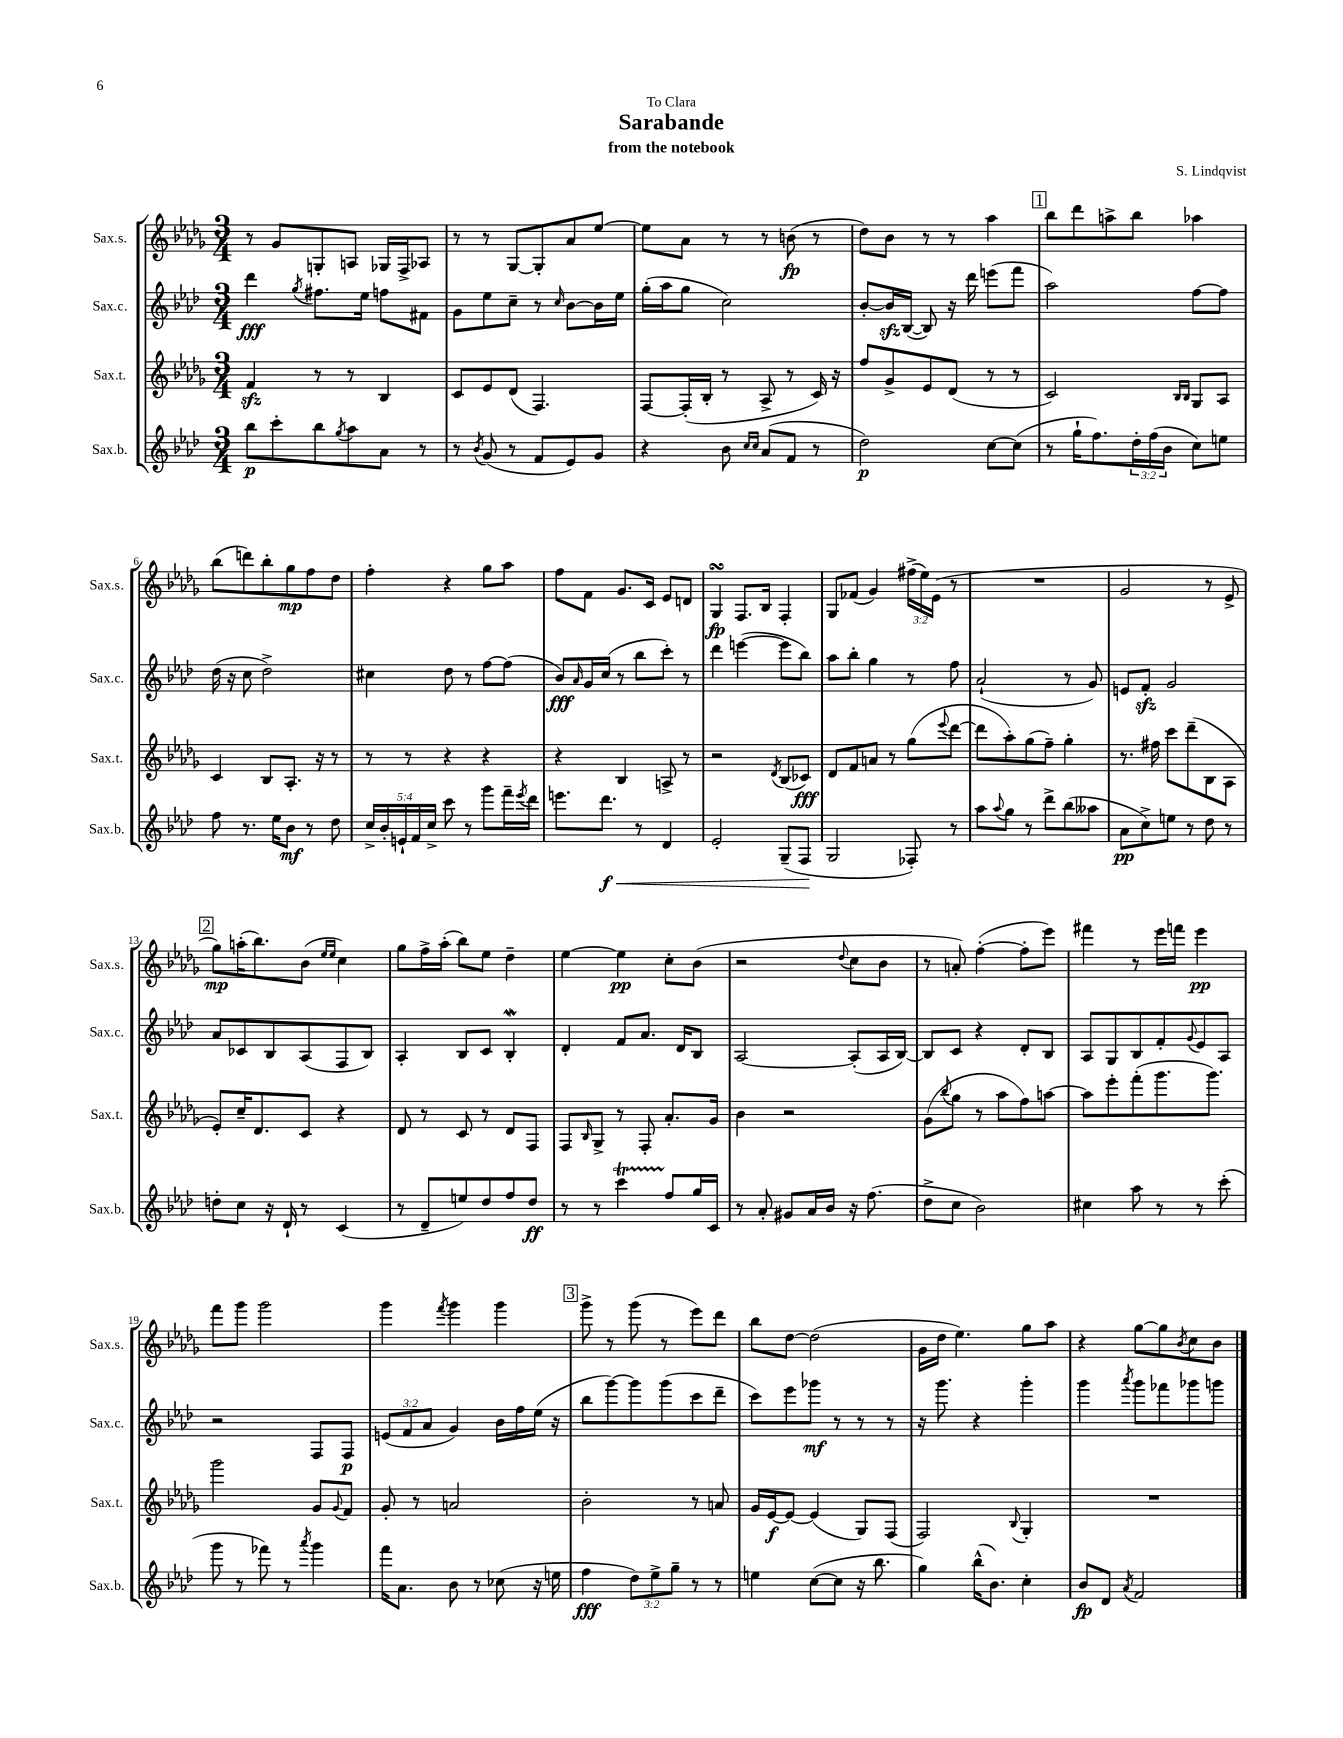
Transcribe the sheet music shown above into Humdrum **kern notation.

**kern	**dynam	**kern	**dynam	**kern	**dynam	**kern	**dynam
*part4	*part4	*part3	*part3	*part2	*part2	*part1	*part1
*staff4	*staff4	*staff3	*staff3	*staff2	*staff2	*staff1	*staff1
*I"Sax.b.	*	*I"Sax.t.	*	*I"Sax.c.	*	*I"Sax.s.	*
*I'Sax.b.	*	*I'Sax.t.	*	*I'Sax.c.	*	*I'Sax.s.	*
*clefG2	*	*clefG2	*	*clefG2	*	*clefG2	*
*k[b-e-a-d-]	*	*k[b-e-a-d-g-]	*	*k[b-e-a-d-]	*	*k[b-e-a-d-g-]	*
*M3/4	*	*M3/4	*	*M3/4	*	*M3/4	*
=1	=1	=1	=1	=1	=1	=1	=1
8bb-\L	p	4fzz/	.	4ddd-\	fff	8r	.
8ccc'\	.	.	.	.	.	8g-/L	.
.	.	.	.	8qgg/	.	.	.
8bb-\	.	8r	.	8.ff#X\L	.	8Gn'/	.
8qgg/	.	.	.	.	.	.	.
8aa-\	.	8r	.	.	.	8An/J	.
.	.	.	.	16ee-\Jk	.	.	.
8a-\J	.	4B-/	.	8ffn\L	.	16G-X/LL	.
.	.	.	.	.	.	16F^/J	.
8r	.	.	.	8f#X\J	.	8A-X/J	.
=2	=2	=2	=2	=2	=2	=2	=2
8r	.	8c/L	.	8g\L	.	8r	.
8qb-/	.	.	.	.	.	.	.
(8g/	.	8e-/	.	8ee-\	.	8r	.
8r	.	(8d-/J	.	8cc~\J	.	[8G-/L	.
8f/L	.	4.F/)	.	8r	.	8G-'/]	.
.	.	.	.	16qqcc/	.	.	.
8e-/)	.	.	.	[8b-\L	.	8a-/	.
8g/J	.	.	.	16b-\L]	.	[8ee-/J	.
.	.	.	.	16ee-\JJ	.	.	.
=3	=3	=3	=3	=3	=3	=3	=3
4r	.	[8F/L	.	(16gg'\LL	.	8ee-\L]	.
.	.	.	.	16aa-\J	.	.	.
.	.	(16F'/L]	.	8gg\J	.	8a-\J	.
.	.	16B-'/JJ	.	.	.	.	.
8b-\	.	8r	.	2cc\)	.	8r	.
16qqcc/LL	.	.	.	.	.	.	.
16qqcc/JJ	.	.	.	.	.	.	.
(8a-/L	.	8A-^/	.	.	.	8r	.
8f/J	.	8r	.	.	.	(8bn\	fp
8r	.	16c/)	.	.	.	8r	.
.	.	16r	.	.	.	.	.
=4	=4	=4	=4	=4	=4	=4	=4
2dd-\)	p	8ff/L	.	[8b-'/L	.	8dd-\L)	.
.	.	8g-^/	.	16b-zz/L]	.	8b-\J	.
.	.	.	.	([16B-/JJ	.	.	.
.	.	8e-/	.	8B-/])	.	8r	.
.	.	(8d-/J	.	16r	.	8r	.
.	.	.	.	16ddd-\	.	.	.
[8cc\L	.	8r	.	(8eeen\L	.	4aa-\	.
(8cc\J]	.	8r	.	8fff\J	.	.	.
!!LO:REH:place=s1:t=1
=5	=5	=5	=5	=5	=5	=5	=5
8r	.	2c/)	.	2aa-\)	.	8bb-\L	.
16gg`\KL	.	.	.	.	.	8ddd-\	.
8.ff\)	.	.	.	.	.	.	.
.	.	.	.	.	.	8aan^\	.
24dd-'\L	.	.	.	.	.	8bb-\J	.
(24ff\	.	.	.	.	.	.	.
24b-\JJ	.	.	.	.	.	.	.
.	.	16qqB-/LL	.	.	.	.	.
.	.	16qqB-/JJ	.	.	.	.	.
8cc\L)	.	8G-/L	.	[8ff\L	.	4aa-X\	.
8een\J	.	8A-/J	.	8ff\J]	.	.	.
!!LO:LB:g=z
=6	=6	=6	=6	=6	=6	=6	=6
8ff\	.	4c/	.	(16dd-\	.	(8bb-\L	.
.	.	.	.	16r	.	.	.
8.r	.	.	.	8cc\	.	8dddn\)	.
.	.	8B-/L	.	2dd-^\)	.	8bb-'\	.
16ee-\KL	.	.	.	.	.	.	.
8b-\J	mf	8.A-'/J	.	.	.	8gg-\	mp
8r	.	.	.	.	.	8ff\	.
.	.	16r	.	.	.	.	.
8dd-\	.	8r	.	.	.	8dd-\J	.
=7	=7	=7	=7	=7	=7	=7	=7
20cc^/LL	.	8r	.	4cc#X\	.	4ff'\	.
20b-'/	.	.	.	.	.	.	.
20en`/	.	.	.	.	.	.	.
.	.	8r	.	.	.	.	.
20f/	.	.	.	.	.	.	.
20cc^/JJ	.	.	.	.	.	.	.
8ccc\	.	4r	.	8dd-\	.	4r	.
8r	.	.	.	8r	.	.	.
8ggg\L	.	4r	.	[8ff\L	.	8gg-\L	.
16fff~\L	.	.	.	(8ff\J]	.	8aa-\J	.
8qeee-/	.	.	.	.	.	.	.
16ddd-\JJ	.	.	.	.	.	.	.
=8	=8	=8	=8	=8	=8	=8	=8
8.eeen\L	.	4r	.	8b-/L)	fff	8ff\L	.
.	.	.	.	16qqa-/	.	.	.
.	.	.	.	16g/L	.	8f\J	.
!	!LO:HP:b	!	!	!	!	!	!
8.ddd-\J	< f	.	.	(16cc/JJ	.	.	.
.	.	4B-/	.	8r	.	8.g-/L	.
8r	.	.	.	8bb-\L	.	.	.
.	.	.	.	.	.	16c/Jk	.
4d-/	.	8An^/	.	8ccc'\J)	.	8e-/L	.
.	.	8r	.	8r	.	8dn/J	.
=9	=9	=9	=9	=9	=9	=9	=9
2e-'/	.	2r	.	4ddd-\	.	4G-sSSs/	fp
.	.	.	.	([4eeen\	.	8.F/L	.
.	.	.	.	.	.	16B-/Jk	.
.	.	8qd-/	.	.	.	.	.
(8G~/L	.	(8B-/L	.	8eee\L]	.	4F'/	.
8F/J	.	8c-X/J)	fff	8bb-\J)	.	.	.
.	[	.	.	.	.	.	.
=10	=10	=10	=10	=10	=10	=10	=10
2G/	.	8d-/L	.	8aa-\L	.	8G-/L	.
.	.	8f/	.	8bb-'\J	.	(8f-X/J	.
.	.	8an/J	.	4gg\	.	4g-/)	.
.	.	8r	.	.	.	.	.
8F-X'/)	.	(8gg-\L	.	8r	.	(24ff#X^\LL	.
.	.	.	.	.	.	24ee-\)	.
.	.	.	.	.	.	(24e-\JJ	.
.	.	8qqeee-/	.	.	.	.	.
8r	.	[8ddd-\J	.	8ff\	.	8r	.
=11	=11	=11	=11	=11	=11	=11	=11
8aa-\L	.	8ddd-\L]	.	(2a-`/	.	2.r	.
8qqaa-/	.	.	.	.	.	.	.
8gg\J	.	8aa-'\)	.	.	.	.	.
8r	.	(8gg-\	.	.	.	.	.
8ddd-^\L	.	8ff~\J)	.	.	.	.	.
(8bb-\	.	4gg-'\	.	8r	.	.	.
8aa--X\J	.	.	.	8g/)	.	.	.
=12	=12	=12	=12	=12	=12	=12	=12
8a-\L	pp	8.r	.	8en/L	.	2g-/	.
8cc^\)	.	.	.	8fzz'/J	.	.	.
.	.	16ff#X\	.	.	.	.	.
8een\J	.	8ccc\L	.	2g/	.	.	.
8r	.	(8ddd-~\	.	.	.	.	.
8dd-\	.	8B-\	.	.	.	8r	.
8r	.	8A-\J	.	.	.	8e-^/	.
!!LO:LB:g=z
!!LO:REH:place=s1:t=2
=13	=13	=13	=13	=13	=13	=13	=13
8ddn'\L	.	8e-'/L)	.	8a-/L	.	8gg-\L)	mp
8cc\J	.	16cc~/K	.	8c-X/	.	(16aan'\K	.
.	.	8.d-/	.	.	.	8.bb-\)	.
16r	.	.	.	8B-/	.	.	.
16d-`/	.	.	.	.	.	.	.
8r	.	8c/J	.	(8A-/	.	(8b-\J	.
.	.	.	.	.	.	16qqee-/LL	.
.	.	.	.	.	.	16qqee-/JJ	.
(4c/	.	4r	.	8F/	.	4cc\)	.
.	.	.	.	8B-/J)	.	.	.
=14	=14	=14	=14	=14	=14	=14	=14
8r	.	8d-/	.	4A-'/	.	8gg-\L	.
8d-~/L	.	8r	.	.	.	16ff^\L	.
.	.	.	.	.	.	(16aa-'\JJ	.
8een/)	.	8c/	.	8B-/L	.	8bb-\L)	.
8dd-/	.	8r	.	8c/J	.	8ee-\J	.
8ff/	.	8d-/L	.	4B-W'/	.	4dd-~\	.
8dd-/J	ff	8F/J	.	.	.	.	.
=15	=15	=15	=15	=15	=15	=15	=15
8r	.	8F/L	.	4d-'/	.	[4ee-\	.
.	.	16qqB-/	.	.	.	.	.
8r	.	8G-^/J	.	.	.	.	.
4ccct\	.	8r	.	8f/L	.	4ee-\]	pp
.	.	8F'/	.	8.a-/J	.	.	.
8ff/L	.	8.a-'/L	.	.	.	8cc'\L	.
.	.	.	.	16d-/KL	.	.	.
16gg/L	.	.	.	8B-/J	.	(8b-\J	.
16c/JJ	.	16g-/Jk	.	.	.	.	.
=16	=16	=16	=16	=16	=16	=16	=16
8r	.	4b-\	.	[2A-/	.	2r	.
8a-'/	.	.	.	.	.	.	.
8g#X/L	.	2r	.	.	.	.	.
16a-/L	.	.	.	.	.	.	.
16b-/JJ	.	.	.	.	.	.	.
.	.	.	.	.	.	8qqdd-/	.
16r	.	.	.	(8A-'/L]	.	8cc\L	.
(8.ff\	.	.	.	.	.	.	.
.	.	.	.	16A-/L	.	8b-\J	.
.	.	.	.	[16B-/JJ)	.	.	.
=17	=17	=17	=17	=17	=17	=17	=17
8dd-^\L	.	(8g-\L	.	8B-/L]	.	8r	.
.	.	8qqbb-/	.	.	.	.	.
8cc\J	.	8gg-\J	.	8c/J	.	8an'/)	.
2b-\)	.	8r	.	4r	.	([4ff'\	.
.	.	8aa-\L	.	.	.	.	.
.	.	8ff\)	.	8d-'/L	.	8ff'\L]	.
.	.	[8aan\J	.	8B-/J	.	8eee-\J)	.
=18	=18	=18	=18	=18	=18	=18	=18
4cc#X\	.	8aa\L]	.	8A-/L	.	4fff#X\	.
.	.	8eee-'\	.	8G/	.	.	.
8aa-\	.	(8fff'\	.	8B-/	.	8r	.
8r	.	8.ggg-\	.	8f'/	.	16eee-\LL	.
.	.	.	.	.	.	16fffn\JJ	.
.	.	.	.	8qqg/	.	.	.
8r	.	.	.	8e-/	.	4eee-\	pp
.	.	8.ggg-\J)	.	.	.	.	.
(8ccc'\	.	.	.	8A-/J	.	.	.
!!LO:LB:g=z
=19	=19	=19	=19	=19	=19	=19	=19
8ggg\	.	2ggg-\	.	2r	.	8fff\L	.
8r	.	.	.	.	.	8ggg-\J	.
8fff-X\)	.	.	.	.	.	2ggg-\	.
8r	.	.	.	.	.	.	.
8qaaa-/	.	.	.	.	.	.	.
4ggg\	.	8g-/L	.	8F/L	.	.	.
.	.	8qqg-/	.	.	.	.	.
.	.	8f/J	.	8F/J	p	.	.
=20	=20	=20	=20	=20	=20	=20	=20
16fff\KL	.	8g-'/	.	(12en/L	.	4ggg-\	.
8.a-\J	.	.	.	.	.	.	.
.	.	.	.	12f/	.	.	.
.	.	8r	.	.	.	.	.
.	.	.	.	12a-/J	.	.	.
.	.	.	.	.	.	8qfff/	.
8b-\	.	2an/	.	4g/)	.	4ggg-\	.
8r	.	.	.	.	.	.	.
(8cc-X\	.	.	.	16b-\LL	.	4ggg-\	.
.	.	.	.	16ff\	.	.	.
16r	.	.	.	(16ee-\JJ	.	.	.
16een\	.	.	.	16r	.	.	.
!!LO:REH:place=s1:t=3
=21	=21	=21	=21	=21	=21	=21	=21
4ff\	fff	2b-'\	.	8bb-\L	.	8ggg-^\	.
.	.	.	.	[8ggg\)	.	8r	.
12dd-\L)	.	.	.	8ggg\]	.	(8ggg-\	.
12ee-^\	.	.	.	.	.	.	.
.	.	.	.	(8ggg\	.	8r	.
12gg~\J	.	.	.	.	.	.	.
8r	.	8r	.	8ccc\	.	8eee-\L)	.
8r	.	8an/	.	8ddd-~\J	.	8ddd-\J	.
=22	=22	=22	=22	=22	=22	=22	=22
4een\	.	16g-/LL	.	8ccc\L)	.	8bb-\L	.
.	.	[16e-/J	f	.	.	.	.
.	.	8e-/J_	.	8eee-\	.	[8dd-\J	.
([8cc\L	.	(4e-/]	.	8ggg-X\J	mf	(2dd-\]	.
8cc\J]	.	.	.	8r	.	.	.
16r	.	8G-/L)	.	8r	.	.	.
8.bb-\	.	.	.	.	.	.	.
.	.	(8F/J	.	8r	.	.	.
=23	=23	=23	=23	=23	=23	=23	=23
4gg\)	.	2F/)	.	16r	.	16g-\LL	.
.	.	.	.	8.ggg\	.	16dd-\JJ	.
.	.	.	.	.	.	4.ee-\)	.
(16bb-^^\KL	.	.	.	4r	.	.	.
8.b-\J)	.	.	.	.	.	.	.
.	.	8qqB-/	.	.	.	.	.
4cc'\	.	4G-'/	.	4ggg'\	.	8gg-\L	.
.	.	.	.	.	.	8aa-\J	.
=24	=24	=24	=24	=24	=24	=24	=24
8b-/L	fp	2.r	.	4ggg\	.	4r	.
8d-/J	.	.	.	.	.	.	.
8qa-/	.	.	.	8qaaa-/	.	.	.
2f/	.	.	.	8ggg\L	.	[8gg-\L	.
.	.	.	.	8fff-X\	.	8gg-\]	.
.	.	.	.	.	.	8qb-/	.
.	.	.	.	8ggg-X\	.	8cc\	.
.	.	.	.	8gggn\J	.	8b-\J	.
==	==	==	==	==	==	==	==
*-	*-	*-	*-	*-	*-	*-	*-
